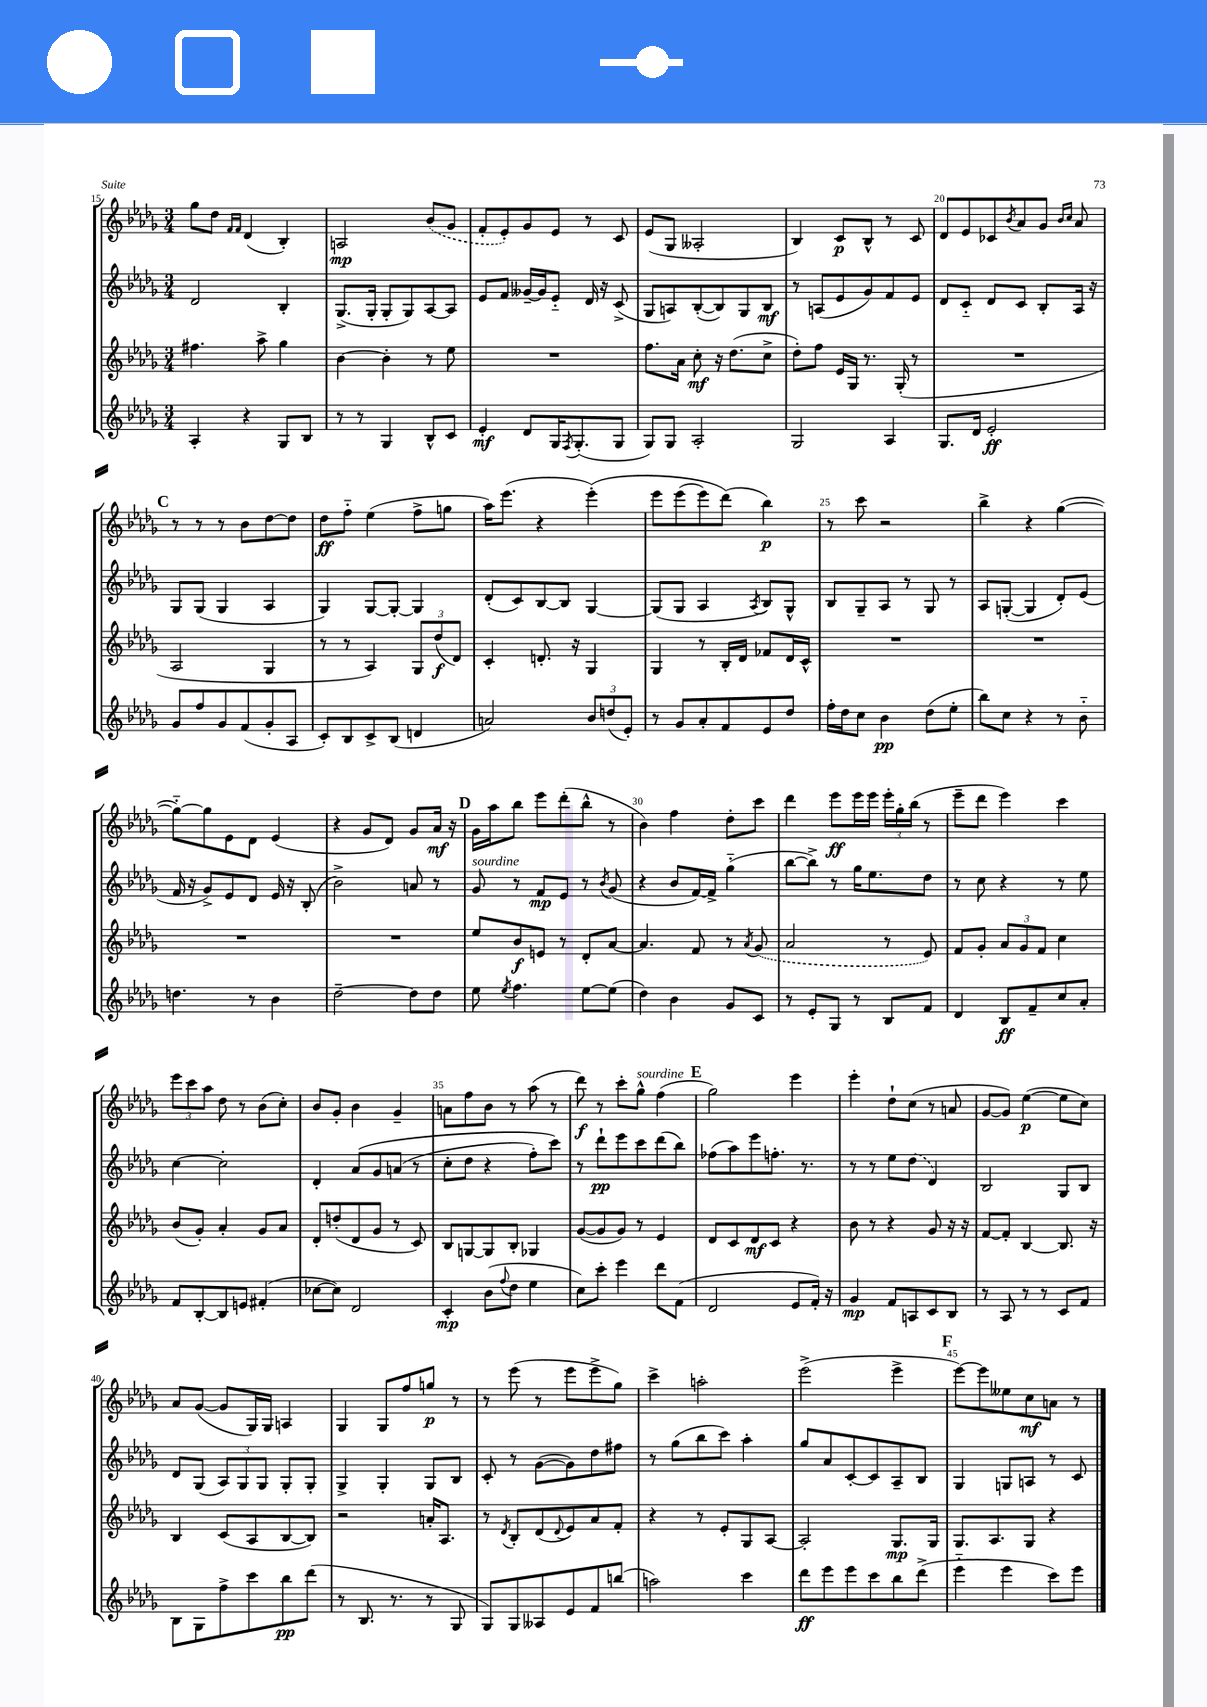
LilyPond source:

<<
\new StaffGroup <<
\new Staff = "s0" {
    \clef treble \key des \major \numericTimeSignature \time 3/4
    ges''8 des''8 \grace { f'16 f'16 } des'4( bes4-.) |
    a2\mp \once \slurDashed bes'8( ges'8 |
    f'8-. ees'8-.) ges'8 ees'8 r8 c'8 |
    ees'8( ges8 aeses2-. |
    bes4) c'8\p bes8-^ r8 c'8 |
    des'8 ees'8 ces'8 \acciaccatura { bes'8 } aes'8 ges'8 \grace { bes'16 c''16 } aes'8 |
    \mark \markup { \bold "C" } r8 r8 r8 bes'8 des''8~ des''8 |
    des''8\ff f''8-_ ees''4( f''8-> g''8 |
    aes''16) ees'''8.( r4 ees'''4-.)\( |
    ees'''8 ees'''8( ees'''8) des'''8(\) bes''4\p) |
    r8 c'''8 r2 |
    bes''4-> r4 ges''4~( |
    ges''8~-_) ges''8 ees'8 des'8 ees'4( |
    r4 ges'8 des'8) ges'8 aes'16\mf r16 |
    \mark \markup { \bold "D" } ges'16 aes''16 bes''8 ees'''8 des'''8-.( bes''8-^ r8 |
    bes'4) f''4 des''8-. c'''8 |
    des'''4 ees'''8\ff ees'''16 ees'''16 \tuplet 3/2 { ees'''16-. ges''16-. bes''16( } r8 |
    ees'''8-- des'''8 ees'''4) c'''4 |
    \tuplet 3/2 { ees'''8 c'''8 aes''8 } des''8 r8 bes'8( c''8-.) |
    bes'8 ges'8-. bes'4 ges'4-- |
    a'8 f''8 bes'8 r8 aes''8( r8 |
    des'''8\f) r8 c'''8-. ges''8-^^\markup { \italic "sourdine" } f''4( |
    \mark \markup { \bold "E" } ges''2) ees'''4 |
    ees'''4-. des''8-! c''8( r8 a'8 |
    ges'8~ ges'8) ees''4~\p( ees''8 c''8) |
    aes'8 ges'8~( ges'8 ges16) ges16 a4 |
    ges4 ges8 f''8 g''8\p r8 |
    r8 ees'''8( r8 ees'''8 ees'''8-> ges''8) |
    c'''4-> a''2-. |
    ees'''2->( ees'''4-> |
    \mark \markup { \bold "F" } ees'''8~) ees'''8 eeses''8 c''8\mf a'8 r8 \bar "|." |
}
\new Staff = "s1" {
    \clef treble \key des \major \numericTimeSignature \time 3/4
    des'2 bes4-. |
    ges8.->( ges16-. ges8-. ges8) aes8~ aes8 |
    ees'8 f'8 geses'16~-- geses'16 ees'8-_ des'16 r16 c'8->( |
    ges8 a8) bes8~-.( bes8) ges8 bes8\mf |
    r8 a8( ees'8 ges'8) f'8 ees'8 |
    des'8 c'8-_ des'8 c'8 bes8-. aes16 r16 |
    \mark \markup { \bold "C" } ges8 ges8( ges4 aes4 |
    ges4) ges8~ ges8~-. ges4 |
    des'8-.( c'8) bes8~ bes8 ges4~ |
    ges8( ges8 aes4 \acciaccatura { aes8 } bes8) ges8-^ |
    bes8 ges8-- aes8 r8 ges8 r8 |
    aes8 g8~-.( g4 des'8-.) ees'8( |
    f'16 r16 ges'8->) ees'8 des'8 ees'16 r16 bes8-.( |
    bes'2->) a'8 r8 |
    \mark \markup { \bold "D" } ges'8^\markup { \italic "sourdine" } r8 f'8\mp ees'8 r8 \acciaccatura { bes'8 } ges'8( |
    r4 bes'8 f'16~) f'16-> ges''4-_( |
    bes''8~ bes''8->) r8 ges''16 ees''8. des''8 |
    r8 c''8 r4 r8 ees''8 |
    c''4~ c''2-. |
    des'4-. aes'8\( ges'8 a'8( r8 |
    c''8-. des''8 r4 f''8-.) c'''8\) |
    r8 des'''8-!\pp ees'''8 c'''8 des'''8( bes''8) |
    \mark \markup { \bold "E" } fes''8( aes''8) ees'''8 f''8.-. r8. |
    r8 r8 ees''8 \once \slurDashed des''8( des'4) |
    bes2 ges8 bes8 |
    des'8 ges8( \tuplet 3/2 { aes8) ges8 ges8 } ges8-. ges8-. |
    ges4-> ges4-. ges8 bes8 |
    c'8-. r8 ges'8~( ges'8) des''8 fis''8 |
    r8 ges''8( bes''8 c'''8) aes''4-. |
    ges''8 aes'8 c'8~-. c'8 aes8-- bes8 |
    \mark \markup { \bold "F" } ges4 g8 a8 r8 c'8 \bar "|." |
}
\new Staff = "s2" {
    \clef treble \key des \major \numericTimeSignature \time 3/4
    fis''4. aes''8-> ges''4 |
    bes'4~ bes'4-. r8 ees''8 |
    R2. |
    f''8. aes'16 c''8-.\mf r16 des''8.( c''8-> |
    des''8-.) f''8 ees'16 ges16 r8. ges16-.( r8 |
    R2. |
    \mark \markup { \bold "C" } aes2 ges4 |
    r8 r8 aes4) \tuplet 3/2 { ges8 des''8\f( des'8) } |
    c'4-. d'8.-. r16 ges4 |
    ges4 r8 bes16-. des'16 fes'8 des'16 c'16-^ |
    R2. |
    R2. |
    R2. |
    R2. |
    \mark \markup { \bold "D" } ees''8 bes'8\f e'8 r8 des'8-. aes'8~ |
    aes'4. f'8 r8 \acciaccatura { aes'8 } \once \slurDashed ges'8( |
    aes'2 r8 ees'8) |
    f'8 ges'8-. \tuplet 3/2 { aes'8 ges'8 f'8 } c''4 |
    bes'8( ges'8-.) aes'4-. ges'8 aes'8 |
    des'8-. d''8-.( des'8 ges'8 r8 c'8) |
    bes8 g8~ g8 bes8-. ges4 |
    ges'8~( ges'8 ges'8) r8 ees'4 |
    \mark \markup { \bold "E" } des'8 c'8 des'8\mf c'8 r4 |
    bes'8 r8 r4 ges'8 r16 r16 |
    f'8~ f'8-. bes4~ bes8. r16 |
    bes4 c'8( aes8 bes8~ bes8) |
    r2 a'16-. aes8. |
    r8 \acciaccatura { des'8 } bes8-. des'8( \appoggiatura { des'8 } ees'8) aes'8 f'8-. |
    r4 r8 ees'8-. ges8 aes8~ |
    aes2-. ges8.\mp ges16 |
    \mark \markup { \bold "F" } ges8. aes8. ges8 r4 \bar "|." |
}
\new Staff = "s3" {
    \clef treble \key des \major \numericTimeSignature \time 3/4
    aes4-. r4 ges8 bes8 |
    r8 r8 ges4 bes8-^ c'8 |
    ees'4-.\mf des'8 ges16 \acciaccatura { f8 } ges8.-.( ges8 |
    ges8) ges8 aes2-. |
    ges2 aes4 |
    ges8. des'16 ees'2-.\ff |
    \mark \markup { \bold "C" } ges'8 f''8 ges'8 f'8( ges'8-. aes8 |
    c'8-.) bes8 c'8-> bes8( d'4 |
    a'2) \tuplet 3/2 { bes'8 d''8( ees'8-.) } |
    r8 ges'8 aes'8-. f'8 ees'8 des''8 |
    f''16-. des''16 c''8 bes'4\pp des''8( ees''8-. |
    bes''8) c''8 r4 r8 bes'8-_ |
    d''4. r8 bes'4 |
    des''2~-- des''8 des''8 |
    \mark \markup { \bold "D" } ees''8 \acciaccatura { ees''8 } f''4. ees''8~ ees''8( |
    des''4) bes'4 ges'8 c'8 |
    r8 ees'8-. ges8 r8 bes8 f'8 |
    des'4 bes8\ff f'8-- c''8 aes'8-. |
    f'8 bes8~-. bes8 e'8 fis'4-.( |
    ces''8~ ces''8) des'2 |
    c'4-.\mp bes'8( \appoggiatura { f''8 } des''8 ees''4 |
    c''8) c'''8-. ees'''4 des'''8 f'8( |
    \mark \markup { \bold "E" } des'2 ees'8 f'16-.) r16 |
    ges'4\mp f'8 a8 c'8 bes8 |
    r8 aes8 r8 r8 c'8 f'8 |
    bes8 ges8 f''8-> c'''8 bes''8\pp des'''8( |
    r8 bes8. r8. r8 ges8 |
    ges8) ges8 aeses8 ees'8 f'8 b''8( |
    a''2) c'''4 |
    des'''8\ff ees'''8 ees'''8 c'''8 bes''8 des'''8->( |
    \mark \markup { \bold "F" } ees'''4-_ ees'''4 c'''8) ees'''8 \bar "|." |
}
>>
>>
\layout { \context { \Score currentBarNumber = #15 \override BarNumber.break-visibility = ##(#f #t #t) barNumberVisibility = #(every-nth-bar-number-visible 5) } }
